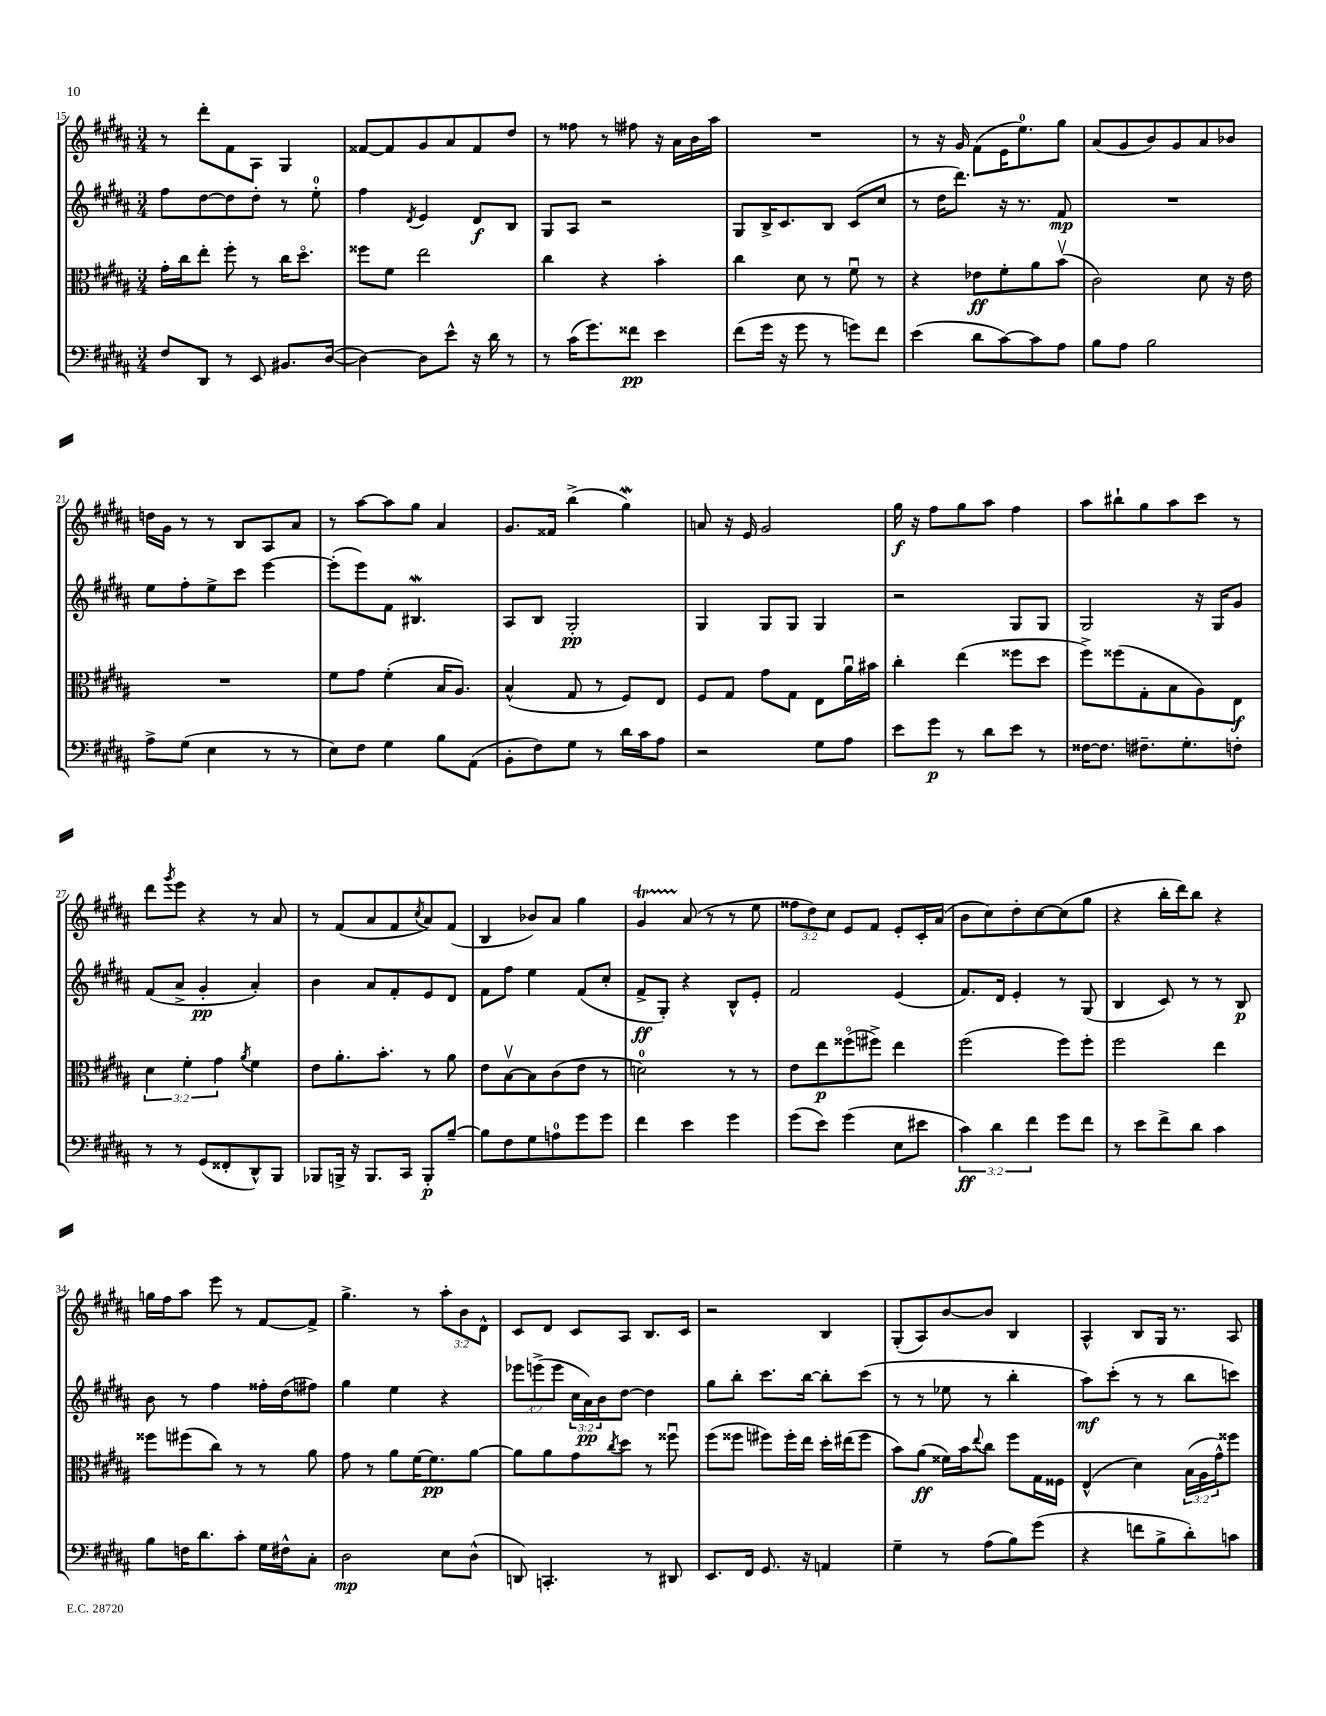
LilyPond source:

<<
\new StaffGroup <<
\new Staff = "s0" {
    \clef treble \key b \major \numericTimeSignature \time 3/4 \override Staff.TupletNumber.text = #tuplet-number::calc-fraction-text
    r8 dis'''8-. fis'8 ais8 gis4 |
    fisis'8~ fisis'8 gis'8 ais'8 fisis'8 dis''8 |
    r8 fisis''8 r8 fis''8 r16 ais'16 b'16 ais''16 |
    R2. |
    r8 r16 gis'16 fis'8( e'16 e''8.-0) gis''8 |
    ais'8( gis'8 b'8) gis'8 ais'8 bes'8 |
    d''16 gis'16 r8 r8 b8 ais8 ais'8 |
    r8 ais''8~ ais''8 gis''8 ais'4 |
    gis'8. fisis'16 b''4->( gis''4\mordent) |
    a'8 r16 e'16 gis'2 |
    gis''16\f r16 fis''8 gis''8 ais''8 fis''4 |
    ais''8 bis''8-! gis''8 ais''8 cis'''8 r8 |
    dis'''8 \acciaccatura { gis'''8 } e'''8 r4 r8 ais'8 |
    r8 fis'8( ais'8 fis'8 \acciaccatura { cis''8 } ais'8) fis'8( |
    b4 bes'8) ais'8 gis''4 |
    gis'4\startTrillSpan ais'8\stopTrillSpan( r8 r8 e''8 |
    \tuplet 3/2 { fisis''8 dis''8) cis''8 } e'8 fis'8 e'8-. cis'16-. ais'16( |
    b'8 cis''8) dis''8-. cis''8~ cis''8( gis''8 |
    r4 b''16-. dis'''16) b''8 r4 |
    g''16 fis''16 ais''8 e'''8 r8 fis'8~ fis'8-> |
    gis''4.-> r8 \tuplet 3/2 { ais''8-. b'8 dis'8-^ } |
    cis'8 dis'8 cis'8 ais8 b8. cis'16 |
    r2 b4 |
    gis8-.( ais8) b'8~ b'8 b4 |
    ais4-^ b8 gis16 r8. ais8 \bar "|." |
}
\new Staff = "s1" {
    \clef treble \key b \major \numericTimeSignature \time 3/4 \override Staff.TupletNumber.text = #tuplet-number::calc-fraction-text
    fis''8 dis''8~ dis''8 dis''8-. r8 e''8-0-. |
    fis''4 \acciaccatura { dis'8 } e'4 dis'8\f b8 |
    gis8 ais8 r2 |
    gis8 b16-> cis'8. b8 cis'8( cis''8 |
    r8 dis''16 dis'''8.) r16 r8. fis'8\mp |
    R2. |
    e''8 fis''8-. e''8-> cis'''8 e'''4~ |
    e'''8-.( e'''8) fis'8 bis4.\mordent |
    ais8 b8 gis2-.\pp |
    gis4 gis8 gis8 gis4 |
    r2 gis8 gis8 |
    gis2 r16 gis16 gis'8 |
    fis'8( ais'8-> gis'4-.\pp ais'4-.) |
    b'4 ais'8 fis'8-. e'8 dis'8 |
    fis'8 fis''8 e''4 fis'8( cis''8-. |
    fis'8->\ff gis8-.) r4 b8-^ e'8-. |
    fis'2 e'4( |
    fis'8.) dis'16 e'4-. r8 gis8( |
    b4 cis'8) r8 r8 b8\p |
    b'8 r8 fis''4 fisis''16-. dis''16( fis''8) |
    gis''4 e''4 r4 |
    \tuplet 3/2 { ees'''8 e'''8->( e'''8 } \tuplet 3/2 { cis''16 ais'16\pp) b'16 } dis''8~ dis''4 |
    gis''8 b''8-. cis'''8. b''16~ b''8-. cis'''8( |
    r8 r8 ees''8 r8 b''4-. |
    ais''8\mf) cis'''8-.( r8 r8 b''8 c'''8) \bar "|." |
}
\new Staff = "s2" {
    \clef alto \key b \major \numericTimeSignature \time 3/4 \override Staff.TupletNumber.text = #tuplet-number::calc-fraction-text
    gis'16-. cis''16 e''8-. fis''8-. r8 cis''16 dis''8.\flageolet |
    fisis''8 fis'8 e''2 |
    cis''4 r4 b'4-. |
    cis''4 dis'8 r8 fis'8\downbow r8 |
    r4 ees'8\ff fis'8-. ais'8 b'8\upbow( |
    cis'2) dis'8 r16 e'16 |
    R2. |
    fis'8 gis'8 fis'4-.( b16 ais8.) |
    b4-^( gis8 r8 fis8) e8 |
    fis8 gis8 gis'8 gis8 e8 ais'16\downbow bis'16 |
    cis''4-. e''4( fisis''8 dis''8 |
    fis''8->) fisis''8( gis8-. b8 ais8) e8\f |
    \tuplet 3/2 { dis'4 fis'4-. gis'4 } \acciaccatura { ais'8 } fis'4 |
    e'8 ais'8.-. b'8.-. r8 ais'8 |
    e'8 b8~\upbow b8 cis'8( e'8 r8 |
    d'2-0) r8 r8 |
    e'8 e''8\p fisis''8\flageolet( fis''8->) e''4 |
    fis''2( fis''8) fis''8-. |
    fis''2 e''4 |
    fisis''8 fis''8( cis''8) r8 r8 ais'8 |
    gis'8 r8 ais'8 fis'16~ fis'8.\pp ais'8~ |
    ais'8 ais'8 gis'8 \acciaccatura { cis''8 } dis''8 r8 fisis''8\downbow |
    fis''8( fisis''8 fis''8) fis''16-. e''16 dis''16-. eis''16( fis''8 |
    b'8) ais'8\ff( fisis'16) b'16 \appoggiatura { e''8 } cis''8 fis''8 gis16 fisis16 |
    e4-^( dis'4) \tuplet 3/2 { b16( ais16 gis'16-^) } fisis''8 \bar "|." |
}
\new Staff = "s3" {
    \clef bass \key b \major \numericTimeSignature \time 3/4 \override Staff.TupletNumber.text = #tuplet-number::calc-fraction-text
    fis8 dis,8 r8 e,8 bis,8. dis16~( |
    dis4~) dis8 e'8-^ r16 dis'16 r8 |
    r8 cis'16( gis'8.) fisis'8\pp e'4 |
    fis'8( gis'16 r16 gis'8 r8 g'8) fis'8 |
    e'4( dis'8 cis'8~) cis'8 ais8 |
    b8 ais8 b2 |
    ais8-> gis8( e4 r8 r8 |
    e8) fis8 gis4 b8 ais,8( |
    b,8-. fis8) gis8 r8 dis'16 cis'16 ais8 |
    r2 gis8 ais8 |
    e'8 gis'8\p r8 dis'8 e'8 r8 |
    fisis16~ fisis8. fis8.-- gis8.-. f8-. |
    r8 r8 gis,8( fisis,8-. dis,8-^) b,,8 |
    bes,,8 b,,16-> r16 b,,8. cis,16 b,,8-.\p b8~-- |
    b8 fis8 gis8 a8-0 gis'8 gis'8 |
    fis'4 e'4 gis'4 |
    gis'8( e'8) gis'4( e8 eis'8 |
    \tuplet 3/2 { cis'4\ff) dis'4 fis'4 } gis'8 fis'8 |
    r8 e'8 fis'8-> dis'8 cis'4 |
    b8 f16 dis'8. cis'8-. gis16 fis16-^ cis8-. |
    dis2\mp e8 dis8-^( |
    d,8) c,4.-. r8 dis,8 |
    e,8. fis,16 gis,8. r16 a,4 |
    gis4-- r8 ais8( b8) gis'8( |
    r4 f'8 b8-> dis'8-.) c'8 \bar "|." |
}
>>
>>
\layout { \context { \Score currentBarNumber = #15 } }
